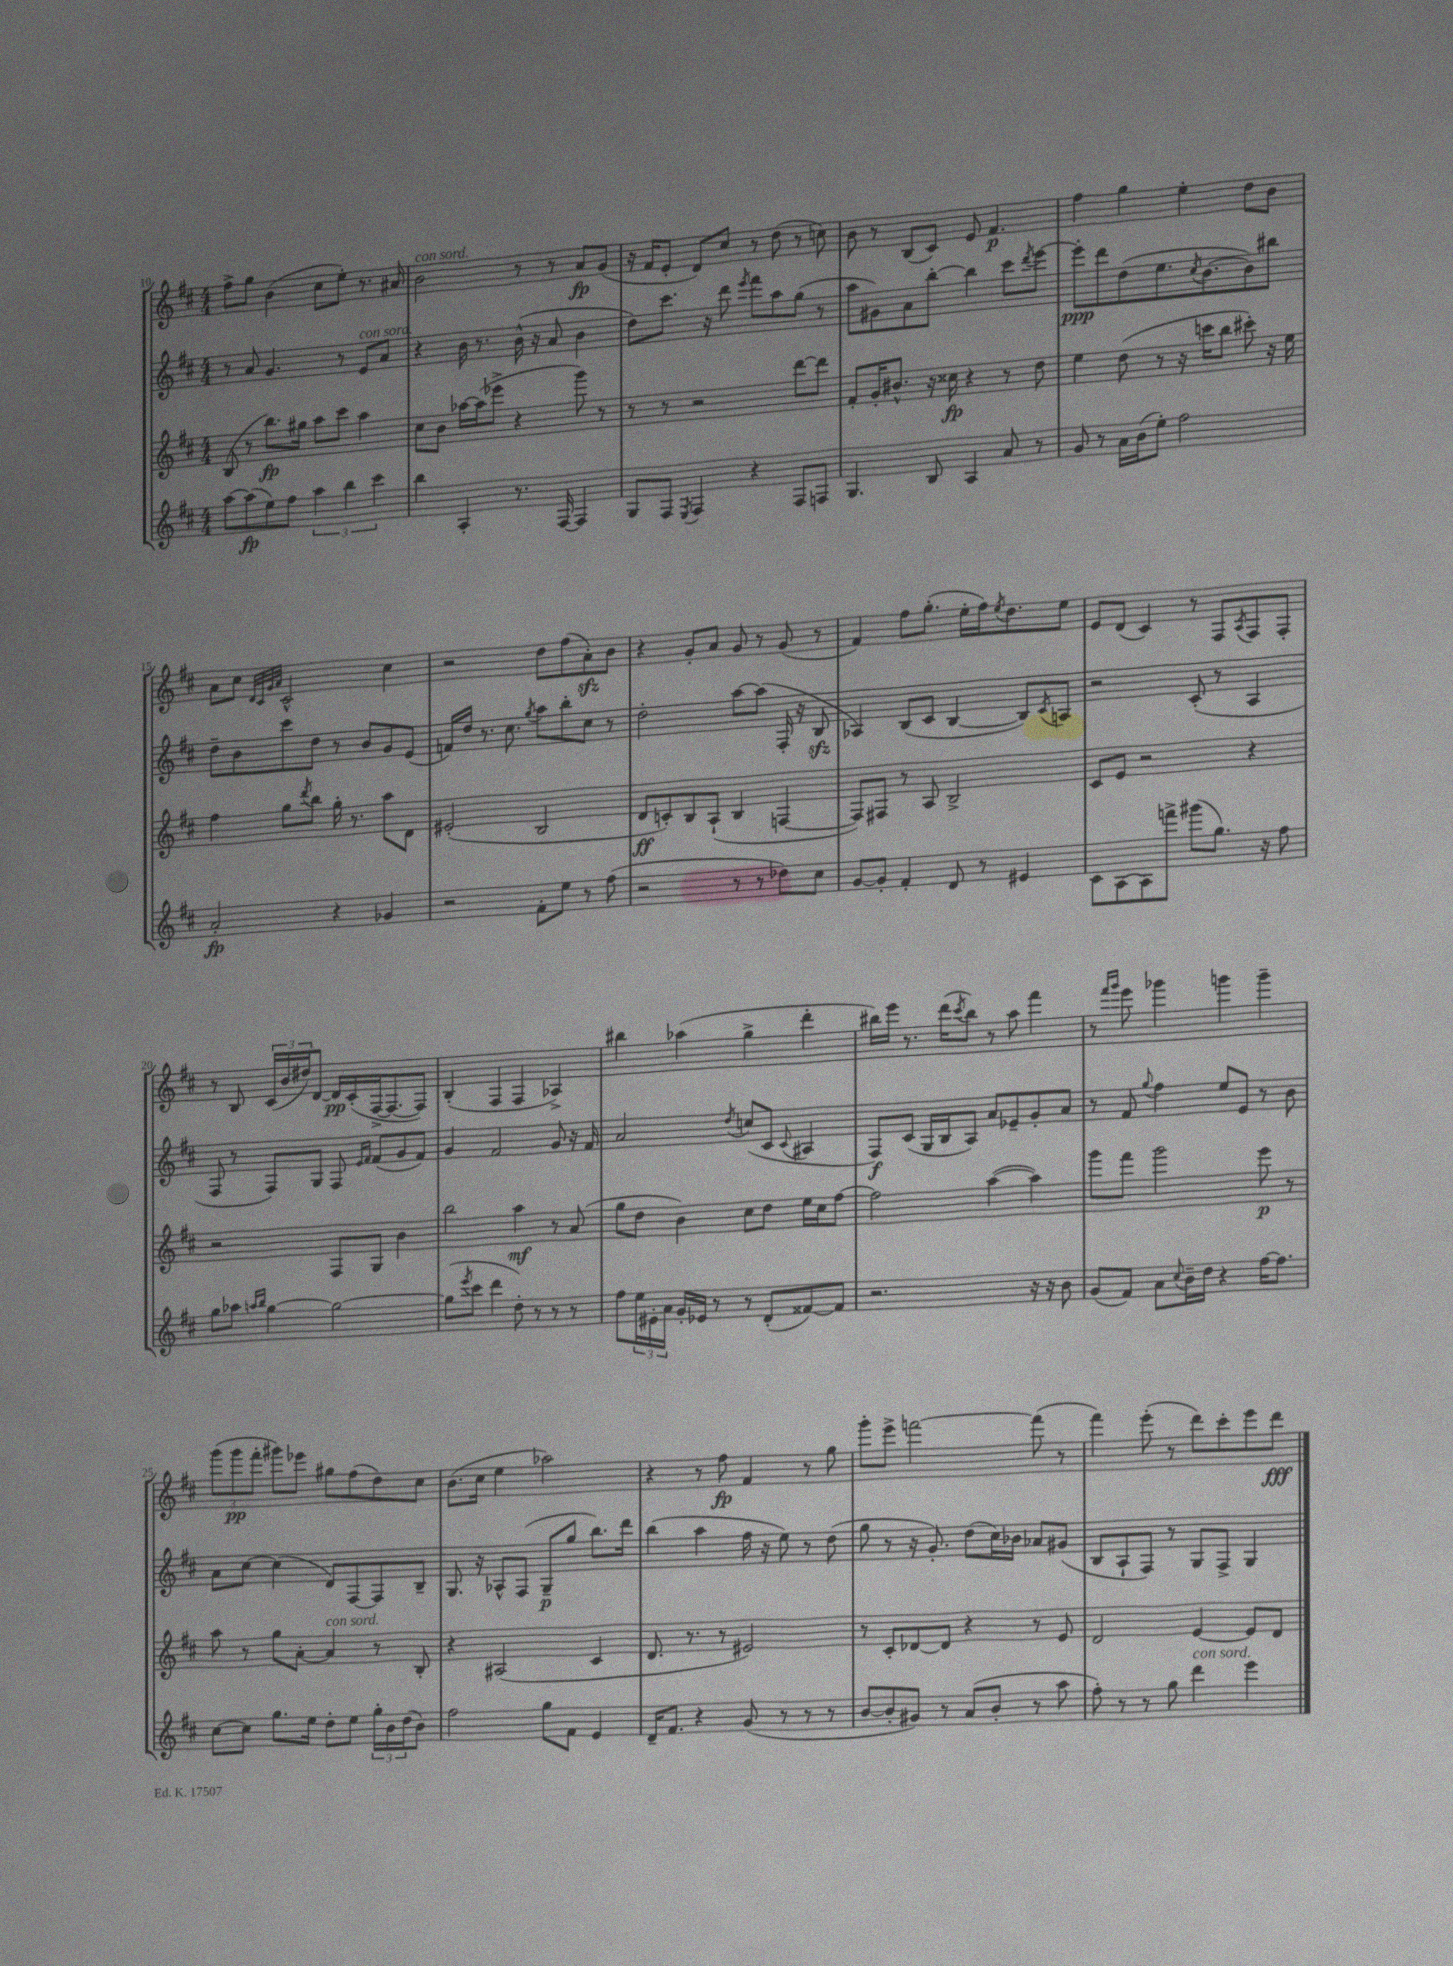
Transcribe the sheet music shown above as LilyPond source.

<<
\new StaffGroup <<
\new Staff = "s0" {
    \clef treble \key d \major \numericTimeSignature \time 4/4
    fis''8-> g''8 b'4( cis''8 e''8-.) r8. ais'16 |
    b'2^\markup { \italic "con sord." } r8 r8 a'8\fp g'8( |
    r16 fis'16 e'8-. d'8) cis''8 r8 d''8( r8 c''8) |
    b'8 r8 b8( cis'8) e'8 fis'4.\p |
    fis''4 g''4 e''4-. d''8 b'8 |
    a'8 cis''8 \grace { d'32 cis'32 g'32 a'32 } cis'2-^ cis''4 |
    r2 d''8 fis''8( a'8-.\sfz) b'8 |
    r4 g'8-. a'8 g'8 r8 g'8( r8 |
    fis'4) fis''8 g''8.-.( e''16-. fis''16) \acciaccatura { e''8 } d''8. e''8 |
    e'8 d'8( cis'4) r8 fis8 \acciaccatura { a8 } fis8 fis8-. |
    r8 b8 \tuplet 3/2 { cis'16( b'16 dis''16) } d'8~ d'16\pp cis'16-.( fis16~-> fis8.~ fis8) |
    b4-.( fis4 fis4 aes4->) |
    bis''4 aes''4( g''4-> d'''4-. |
    bis''16) e'''16 r8. d'''16( \acciaccatura { cis'''8 } bis''8) r8 a''8 fis'''4 |
    r8 \grace { fis'''16 g'''16 } e'''8 ges'''4 g'''4 g'''4-- |
    \tuplet 3/2 { g'''8( g'''8\pp fis'''8-. } gis'''8) ees'''8 gis''8 fis''8( d''8) cis''8 |
    b'8.( cis''16 e''4 aes''2) |
    r4 r8 fis''8\fp fis'4 r8 g''8 |
    g'''8-. e'''8-> f'''2~ f'''8( r8 |
    fis'''4) e'''8-.( r8 d'''8) cis'''8-. e'''8 d'''8\fff \bar "|." |
}
\new Staff = "s1" {
    \clef treble \key d \major \numericTimeSignature \time 4/4
    r8 a'8 g'4. r8 e'8^\markup { \italic "con sord." } a'8 |
    r4 b'16 r8. b'16-^( r16 a'8 b'4 |
    d''8) cis'''8. r16 d'''8 \acciaccatura { e'''8 } fis'''8 a''8 g''8( r8 |
    a''8 gis'8) a'8 b''8~-. b''4 cis'''8 \acciaccatura { d'''8 } e'''8~ |
    e'''8-.\ppp d'''8 d''8( e''8. \acciaccatura { cis''8 } b'8.~ b'8) bis''8 |
    d''8-- b'8 cis'''8 d''8 r8 b'8 g'8 e'8( |
    f'16) d''16 r8. cis''8. \acciaccatura { g''8 } a''8 b''8-. cis''8 r8 |
    d''2-. a''8~ a''8( fis16-. r16 b8\sfz |
    aes4) b8( cis'8 b4~ b8) \acciaccatura { cis'8 } a8 |
    r2 cis'8-.( r8 a4 |
    fis8 r8 fis8) g8 fis8 \grace { e'16 fis'16 } fis'8( g'8 fis'8) |
    g'4 fis'2 g'8 r16 fis'16 |
    a'2 \acciaccatura { d''8 } c''8( cis'8 \appoggiatura { cis'8 } ais4 |
    fis8\f) cis'8( g16 b16 a8) a'8 ees'8-- g'8-. a'8 |
    r8 fis'8 \appoggiatura { g''8 } fis''4 e''8 e'8 r8 b'8 |
    a'8 cis''8~ cis''4( d'8) fis8~ fis8 b8-- |
    g8. r16 aes8-^ fis8( g8--\p g''8 b''8.) d'''16 |
    b''4( a''4 fis''16 r16 e''8) r8 d''8( |
    g''8 r8 r16 g'8.-.) d''8( cis''16) bes'16 aes'8 gis'8( |
    b8 a8-! fis8) r8 g8 fis8-> g4 \bar "|." |
}
\new Staff = "s2" {
    \clef treble \key d \major \numericTimeSignature \time 4/4
    b8( r8 b''8.\fp) gis''16 a''8 cis'''8 a''4 |
    cis''8 b'8 aes''16~ aes''16( ees'''8-> r4 g'''8) r8 |
    r8 r8 r2 d'''8~ d'''8 |
    fis'8-. g'16-. bis'8.-^ r16 cisis''16\fp r4 r8 d''8 |
    e''4 d''8( r8 r16 c'''16 b''8 cis'''8-.) r16 e''16 |
    fis''4 g''8 \acciaccatura { d'''8 } b''8 g''16-. r8. a''8 d'8 |
    eis'2-.( b2 |
    d'8\ff c'8-.) b8 a8-!( b4 f4~ |
    f8) fis8 r8 a8 b2-> |
    cis'8 e'8 r2 r4 |
    r2 fis8 g8 b'4 |
    b''2 a''4\mf r8 a'8( |
    g''8 d''8 b'4) cis''8 d''8 e''16 cis''16 fis''8~ |
    fis''2 a''4~( a''4) |
    g'''8 fis'''8 g'''2 e'''8\p r8 |
    a''8 r8 g''8 a'8~-. a'4^\markup { \italic "con sord." } r8 b8-. |
    r4 ais2( cis'4 |
    d'8. r8. r8 eis'2) |
    r8 cis'8-. des'8~ des'8 r4 r8 e'8 |
    d'2 e'4~ e'8 d'8 \bar "|." |
}
\new Staff = "s3" {
    \clef treble \key d \major \numericTimeSignature \time 4/4
    a''8~ a''8\fp( e''8) fis''8 \tuplet 3/2 { a''4 b''4 cis'''4 } |
    b''4 a4-. r8. fis16~ fis4 |
    g8 fis8 \acciaccatura { e8 } fis4 r4 fis8 f8 |
    g4. b8 a4 a'8 r8 |
    g'8 r8 a'16 b'16( e''8-.) fis''2 |
    a'2-.\fp r4 ges'4 |
    r2 fis'8-. e''8 r8 fis''8( |
    r2 r8 r8 des''8) cis''8 |
    g'8~ g'8-. fis'4-. d'8 r8 eis'4 |
    cis'8 a8~ a8 f'''8-> gis'''8( g''8.) r16 fis''8 |
    g''8 aes''8 \grace { a''16 b''16 } g''4~ g''2~ |
    g''8( \acciaccatura { e'''8 } cis'''8 d'''4 d''8-.) r8 r8 r8 |
    fis''8 \tuplet 3/2 { e''16 eis'16-. a'16 } g'16-. ees'16 r8 r8 d'8-.( fisis'8~) fisis'8 |
    r2. r16 r16 b'8 |
    g'8( fis'8) a'8 \appoggiatura { cis''8 } b'16-- d''16 r4 fis''16~ fis''8. |
    cis''8~ cis''8 g''8. e''16 d''8-. e''8 \tuplet 3/2 { g''16-. b'16 d''16( } b'8) |
    fis''2 g''8 fis'8 e'4 |
    d'16-- fis'8. r4 g'8( r8 r8 r8 |
    b'8~ b'8-. gis'8) r8 a'8( b'8-. r8 a''8 |
    fis''8-.) r8 r8 g''8 d'''4^\markup { \italic "con sord." } e'''4 \bar "|." |
}
>>
>>
\layout { \context { \Score currentBarNumber = #10 } }
